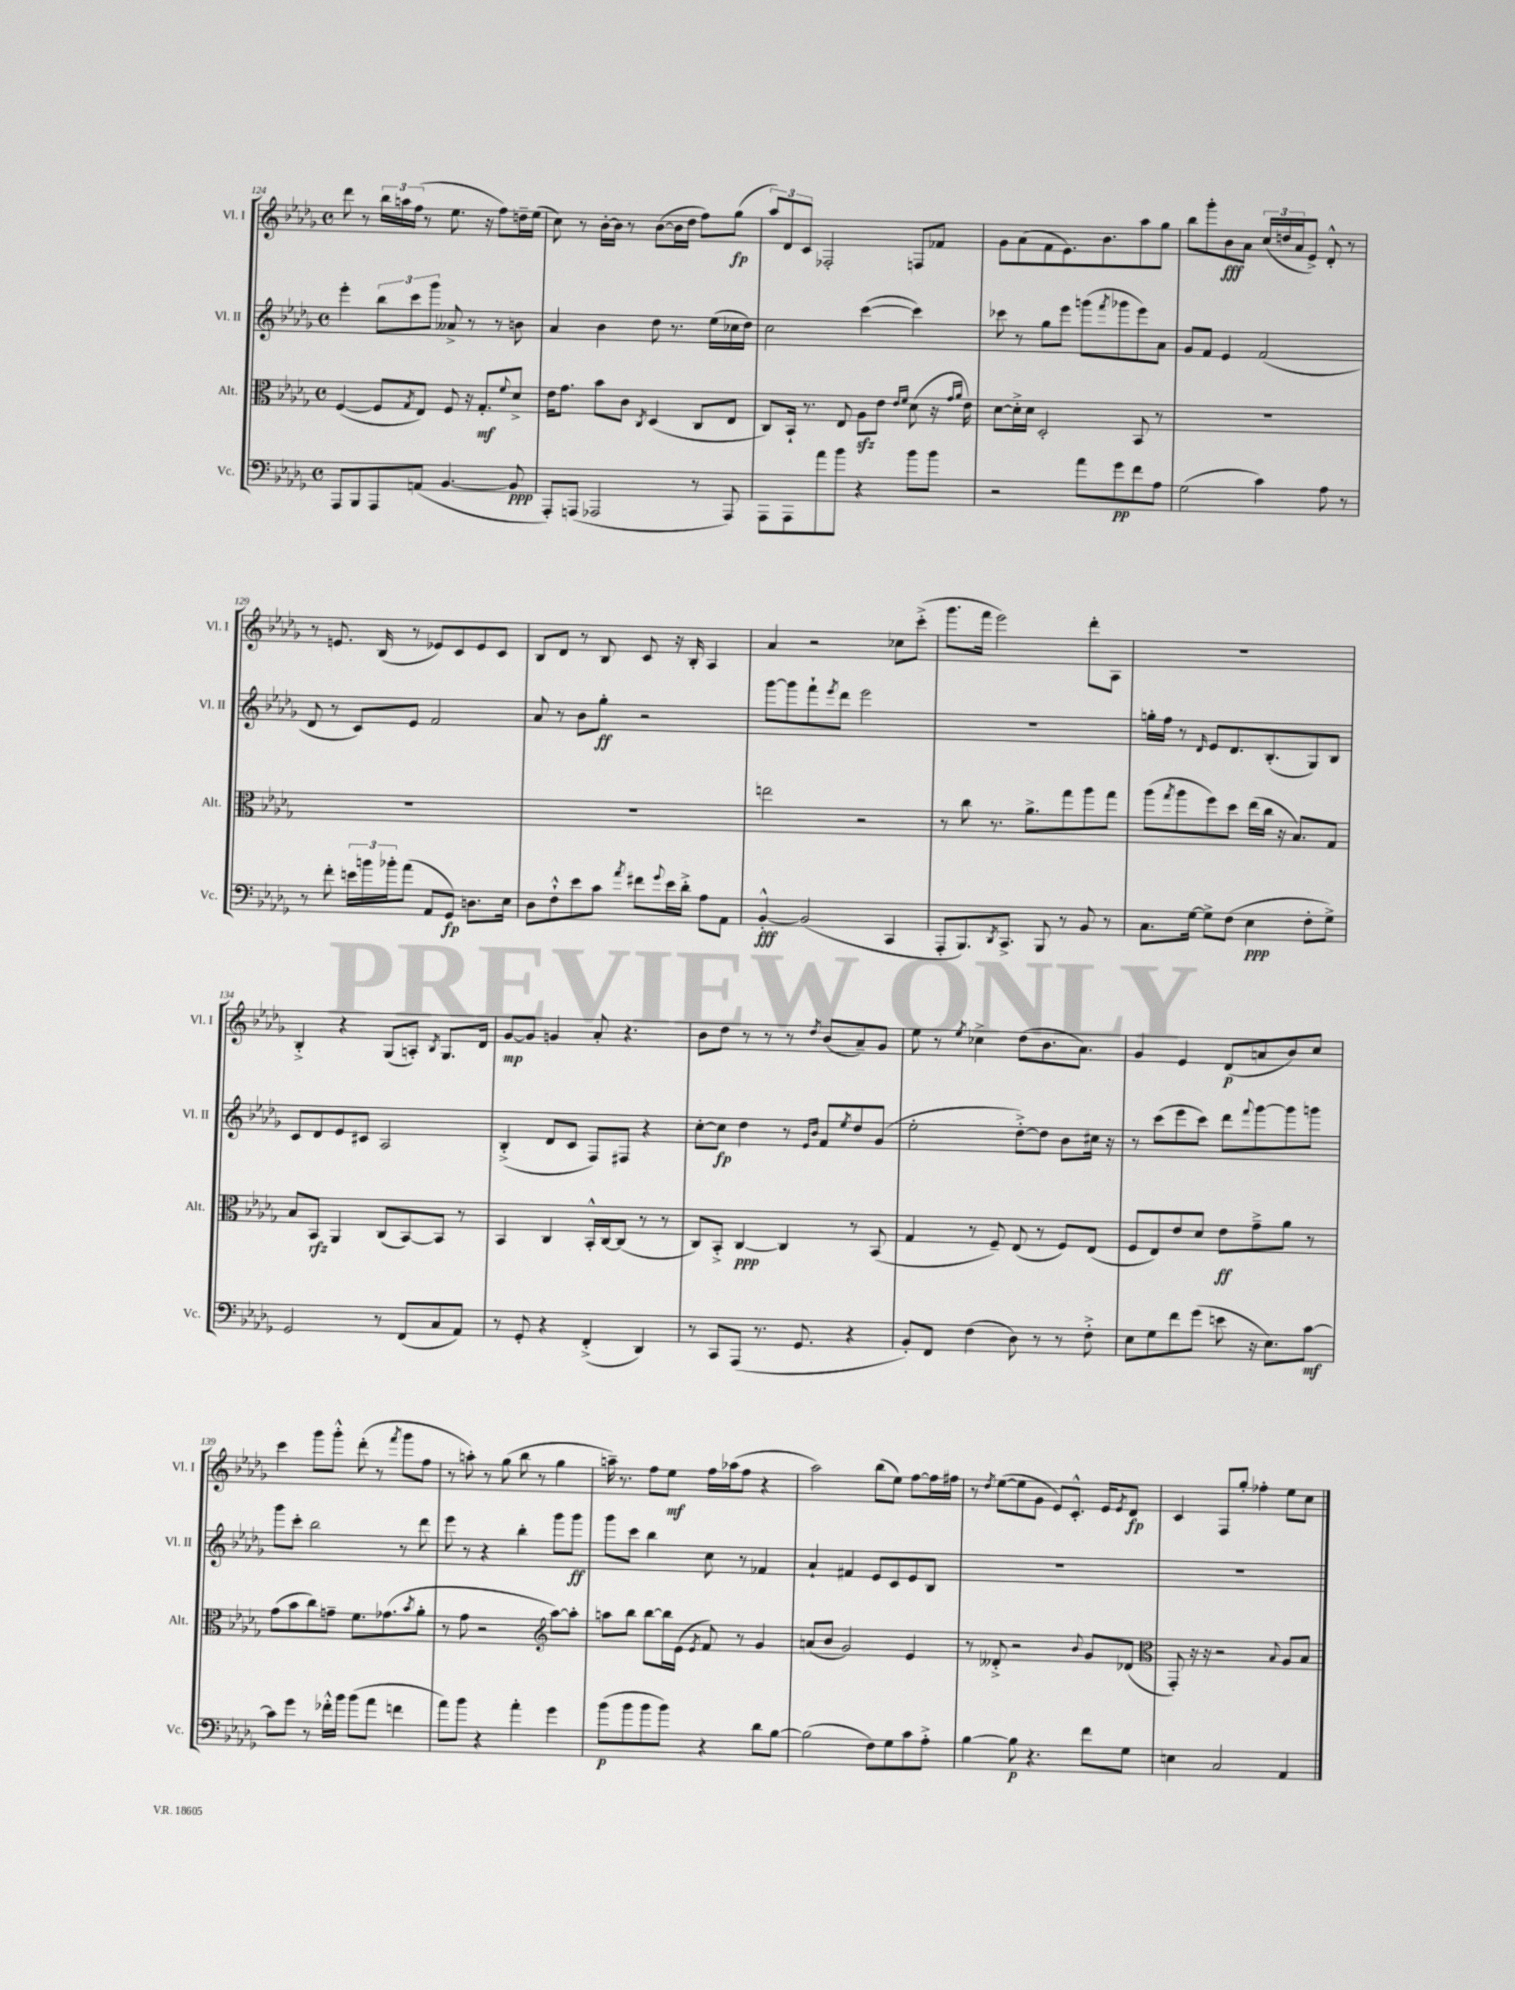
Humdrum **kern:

**kern	**dynam	**kern	**dynam	**kern	**dynam	**kern	**dynam
*part4	*part4	*part3	*part3	*part2	*part2	*part1	*part1
*staff4	*staff4	*staff3	*staff3	*staff2	*staff2	*staff1	*staff1
*I"Vc.	*	*I"Alt.	*	*I"Vl. II	*	*I"Vl. I	*
*I'Vc.	*	*I'Alt.	*	*I'Vl. II	*	*I'Vl. I	*
*clefF4	*	*clefC3	*	*clefG2	*	*clefG2	*
*k[b-e-a-d-g-]	*	*k[b-e-a-d-g-]	*	*k[b-e-a-d-g-]	*	*k[b-e-a-d-g-]	*
*M4/4	*	*M4/4	*	*M4/4	*	*M4/4	*
*met(c)	*	*met(c)	*	*met(c)	*	*met(c)	*
=124	=124	=124	=124	=124	=124	=124	=124
8AAA-/L	.	([4F/	.	4eee-'\	.	8ddd-\	.
8BBB-/	.	.	.	.	.	8r	.
8AAA-/	.	8F/L]	.	12bb-\L	.	24bb-\LL	.
.	.	.	.	.	.	24aan\	.
.	.	.	.	12ccc\	.	(24ff\JJ	.
.	.	8qG-/	.	.	.	.	.
(8AAn/J	.	8E-/J)	.	.	.	8r	.
.	.	.	.	12ggg-\J	.	.	.
[4.BB-/	.	8F/	.	8a--X^/	.	8.ee-\	.
.	.	16r	.	8r	.	.	.
.	.	8.G-'/L	mf	.	.	16r	.
.	.	.	.	8r	.	8ff\L)	.
.	.	8qqf/	.	.	.	.	.
8BB-/]	ppp	8d-^/J	.	8bn\	.	16ddn~\L	.
.	.	.	.	.	.	(16ee-\JJ	.
=125	=125	=125	=125	=125	=125	=125	=125
8AAA-'/L)	.	16e-\KL	.	4a-/	.	8cc\)	.
.	.	8.g-\J	.	.	.	.	.
(8AAAn/J	.	.	.	.	.	8r	.
2AAA-X/	.	8b-\L	.	4b-\	.	[16b-'\LL	.
.	.	.	.	.	.	16b-\JJ]	.
.	.	8c\J	.	.	.	8r	.
.	.	8qC/	.	.	.	.	.
.	.	(4D-/	.	8dd-\	.	([8b-\L	.
.	.	.	.	8.r	.	16b-\L]	.
.	.	.	.	.	.	16dd-\JJ	.
8r	.	8C/L	.	.	.	8ff\L)	.
.	.	.	.	(16ee-\LL	.	.	.
8AAA-/)	.	8E-/J	.	16cc-X\	.	(8gg-\J	fp
.	.	.	.	16dd-\JJ)	.	.	.
=126	=126	=126	=126	=126	=126	=126	=126
8AAA-\L	.	8C/L)	.	2cc\	.	12aa-/L)	.
.	.	.	.	.	.	12d-/	.
8AAA-\	.	16BB-`/Jk	.	.	.	.	.
.	.	.	.	.	.	12c/J	.
.	.	8.r	.	.	.	.	.
8a-\	.	.	.	.	.	2F-X'/	.
8b-\J	.	8E-/	.	.	.	.	.
4r	.	8A-zz\L	.	([4ccc\	.	.	.
.	.	8e-\J	.	.	.	.	.
.	.	16qqe-/LL	.	.	.	.	.
.	.	16qqf/JJ	.	.	.	.	.
8b-\L	.	(8d-\	.	4ccc\])	.	8Fn/L	.
8b-\J	.	16r	.	.	.	8f-X/J	.
.	.	16qqg-/LL	.	.	.	.	.
.	.	16qqa-/JJ	.	.	.	.	.
.	.	16e-\)	.	.	.	.	.
=127	=127	=127	=127	=127	=127	=127	=127
2r	.	[8d-\L	.	8ccc-X\	.	8g-\L	.
.	.	16d-'^\L]	.	8r	.	(8a-\	.
.	.	16d-\JJ	.	.	.	.	.
.	.	2D-'/	.	8gg-\L	.	8f\	.
.	.	.	.	8eee-\J	.	8.e-\)	.
8a-\L	.	.	.	(8gggn\L	.	.	.
.	.	.	.	.	.	8.b-\	.
.	.	.	.	8qfff/	.	.	.
8g-\	pp	.	.	8ggg-X\	.	.	.
8f\	.	8BB-/	.	8eee-\)	.	8aa-\	.
8A-\J	.	8r	.	8a-\J	.	8gg-\J	.
=128	=128	=128	=128	=128	=128	=128	=128
(2G-\	.	1r	.	8g-/L	.	8bb-\L	.
.	.	.	.	8f/J	.	8ggg-'\	.
.	.	.	.	4e-/	.	8b-\	fff
.	.	.	.	.	.	8a-\J	.
4c\)	.	.	.	(2f/	.	(24cc/LL	.
.	.	.	.	.	.	24ddn/	.
.	.	.	.	.	.	24a-/J	.
.	.	.	.	.	.	8e-^/J)	.
8A-\	.	.	.	.	.	8d-'^^/	.
8r	.	.	.	.	.	8r	.
!!LO:LB:g=z
=129	=129	=129	=129	=129	=129	=129	=129
8r	.	1r	.	8d-/	.	8r	.
8f'\	.	.	.	8r	.	8.en/	.
24en\LL	.	.	.	8c/L)	.	.	.
24bn\	.	.	.	.	.	.	.
.	.	.	.	.	.	(16B-/	.
24b-X'\J	.	.	.	.	.	.	.
(8a-\J	.	.	.	8e-/J	.	8r	.
8AA-/L	.	.	.	2f/	.	8e-X/L)	.
8GG-/J)	fp	.	.	.	.	8c/	.
8.Dn\L	.	.	.	.	.	8e-/	.
.	.	.	.	.	.	8c/J	.
16E-\Jk	.	.	.	.	.	.	.
=130	=130	=130	=130	=130	=130	=130	=130
8D-\L	.	1r	.	8a-/	.	8B-/L	.
8F`^^\	.	.	.	8r	.	8d-/J	.
8e-\	.	.	.	8b-\L	.	8r	.
8c\J	.	.	.	8gg-'\J	ff	8B-/	.
8qa-/	.	.	.	.	.	.	.
8f#X\L	.	.	.	2r	.	8c/	.
8qqg-/	.	.	.	.	.	.	.
16e-\L	.	.	.	.	.	16r	.
16d-'^\JJ	.	.	.	.	.	16B-'/	.
8A-\L	.	.	.	.	.	4A-/	.
8AA-\J	.	.	.	.	.	.	.
=131	=131	=131	=131	=131	=131	=131	=131
[4BB-'^^/	fff	2een\	.	[8ggg-\L	.	4a-/	.
.	.	.	.	8ggg-\]	.	.	.
(2BB-/]	.	.	.	8fff`\	.	2r	.
.	.	.	.	8qeee-/	.	.	.
.	.	.	.	8ddd-\J	.	.	.
.	.	2r	.	2eee-\	.	.	.
4CC/	.	.	.	.	.	8cc-X\L	.
.	.	.	.	.	.	(8ccc'^\J	.
=132	=132	=132	=132	=132	=132	=132	=132
8AAA-'/L	.	8r	.	1r	.	8.ggg-\L	.
8.BBB-/)	.	8cc\	.	.	.	.	.
.	.	.	.	.	.	16fff\Jk	.
.	.	8.r	.	.	.	2eee-\)	.
8qDD-/	.	.	.	.	.	.	.
8.CC^/J	.	.	.	.	.	.	.
.	.	8.a-^\L	.	.	.	.	.
8BBB-/	.	.	.	.	.	.	.
8r	.	8gg-\	.	.	.	.	.
8BB-/	.	8aa-\	.	.	.	8ddd-'\L	.
8r	.	8gg-\J	.	.	.	8A-\J	.
=133	=133	=133	=133	=133	=133	=133	=133
8.C\L	.	(8aa-\L	.	16ggn'\LL	.	1r	.
.	.	.	.	16ff\JJ	.	.	.
.	.	8qgg-/	.	.	.	.	.
.	.	8aa-\	.	8r	.	.	.
[16G-\Jk	.	.	.	.	.	.	.
.	.	.	.	16qqd-/	.	.	.
8G-^\L]	.	8ff\)	.	8e-/L	.	.	.
(8F\J	.	8dd-\J	.	8.d-/	.	.	.
4E-\	ppp	(16ee-\LL	.	.	.	.	.
.	.	16cc\JJ	.	(8.B-'/	.	.	.
.	.	16r	.	.	.	.	.
.	.	8.B-/L)	.	.	.	.	.
8F'\L	.	.	.	8G-/)	.	.	.
8G-^\J)	.	8G-/J	.	8B-/J	.	.	.
!!LO:LB:g=z
=134	=134	=134	=134	=134	=134	=134	=134
2GG-/	.	8B-/L	.	8c/L	.	4B-'^/	.
.	.	8BB-/J	rfz	8d-/	.	.	.
.	.	4AA-/	.	8e-/	.	4r	.
.	.	.	.	8c#X/J	.	.	.
8r	.	(8C/L	.	2A-/	.	(8G-/L	.
(8FF/L	.	[8BB-/)	.	.	.	8An'/J)	.
.	.	.	.	.	.	8qB-/	.
8C/	.	8BB-/J]	.	.	.	8.G-/L	.
8AA-/J)	.	8r	.	.	.	.	.
.	.	.	.	.	.	16d-/Jk	.
=135	=135	=135	=135	=135	=135	=135	=135
8r	.	4BB-/	.	(4B-'^/	.	[8g-/L	mp
8GG-'/	.	.	.	.	.	8g-/J]	.
4r	.	4C/	.	8d-/L	.	4gn/	.
.	.	.	.	8c/J	.	.	.
(4FF'^/	.	16BB-'^^/LL	.	8F/L)	.	8a-'/	.
.	.	[16C/J	.	.	.	.	.
.	.	(8C/J]	.	8F#X/J	.	4.r	.
4DD-/)	.	8r	.	4r	.	.	.
.	.	8r	.	.	.	.	.
=136	=136	=136	=136	=136	=136	=136	=136
8r	.	8C/L)	.	[8cc'\L	.	8b-\L	.
8CC/L	.	8BB-'^/J	.	8cc\J]	fp	8dd-\J	.
(8AAA-/J	.	[4C/	ppp	4dd-\	.	8r	.
8.r	.	.	.	.	.	8r	.
.	.	4C/]	.	8r	.	8r	.
8.GG-/	.	.	.	.	.	.	.
.	.	.	.	16qqe-/LL	.	.	.
.	.	.	.	16qqb-/JJ	.	8qdd-/	.
.	.	.	.	8f/L	.	(8b-/L	.
.	.	.	.	8qee-/	.	.	.
4r	.	8r	.	8dd-/	.	8a-~/)	.
.	.	(8BB-/	.	(8g-/J	.	8g-/J	.
=137	=137	=137	=137	=137	=137	=137	=137
8BB-'/L)	.	4G-/	.	2ee-'\	.	8ee-\	.
8FF/J	.	.	.	.	.	8r	.
.	.	.	.	.	.	8qee-/	.
(4F\	.	8r	.	.	.	4cc-X^\	.
.	.	8F~/)	.	.	.	.	.
8D-\)	.	(8E-/	.	[8dd-'^\L)	.	(8dd-\L	.
8r	.	8r	.	8dd-\J]	.	8.b-\	.
8r	.	8F/L)	.	8b-\L	.	.	.
.	.	.	.	.	.	8.a-\J)	.
8F'^\	.	(8E-/J	.	16cc#X\Jk	.	.	.
.	.	.	.	16r	.	.	.
=138	=138	=138	=138	=138	=138	=138	=138
8E-\L	.	8F/L	.	8r	.	4g-/	.
8G-\	.	8E-/)	.	(8ccc\L	.	.	.
8f\	.	8e-/	.	8eee-\	.	4e-/	.
(8g-\J	.	8d-/J	.	8ccc\J)	.	.	.
8en\	.	8e-\L	ff	8ddd-\L	.	(8d-/L	p
.	.	.	.	8qqfff/	.	.	.
16r	.	8g-~^\	.	[8ggg-\	.	8an/	.
8.E-\L)	.	.	.	.	.	.	.
.	.	8a-\J	.	8ggg-\]	.	8b-/)	.
[8c\J	mf	8r	.	8gggn\J	.	8cc/J	.
!!LO:LB:g=z
=139	=139	=139	=139	=139	=139	=139	=139
8c\L]	.	(8g-\L	.	8ggg-\L	.	4ccc\	.
8g-\J	.	8b-\	.	8ccc'\J	.	.	.
8r	.	8cc\)	.	2bb-\	.	8ggg-\L	.
16f-X'^^\LL	.	8gn~\J	.	.	.	8ggg-'^^\J	.
16b-\JJ	.	.	.	.	.	.	.
(8b-\L	.	8.f\L	.	.	.	(8ddd-'\	.
8a-\J	.	.	.	.	.	8r	.
.	.	(8.g-X\	.	.	.	.	.
.	.	.	.	.	.	8qfff/	.
4fn\	.	.	.	8r	.	8ggg-\L	.
.	.	8qb-/	.	.	.	.	.
.	.	8a-'\J	.	8ddd-\	.	8ff\J	.
=140	=140	=140	=140	=140	=140	=140	=140
8a-\L)	.	8r	.	8eee-\	.	8r	.
8b-\J	.	8g-\	.	8r	.	8aan'\)	.
4r	.	2r	.	4r	.	8r	.
.	.	.	.	.	.	(8gg-\	.
4a-'\	.	.	.	4bb-'\	.	8bb-\	.
.	.	.	.	.	.	8r	.
*	*	*clefG2	*	*	*	*	*
4g-\	.	[8aa-\L)	.	8ggg-\L	.	4gg-\	.
.	.	8aa-'\J]	.	8ggg-\J	ff	.	.
=141	=141	=141	=141	=141	=141	=141	=141
(8b-\L	p	8aan\L	.	8ggg-\L	.	16aan~\)	.
.	.	.	.	.	.	8.r	.
8b-\	.	8bb-\J	.	8ccc\J	.	.	.
8b-\	.	[8bb-\L	.	4bb-\	.	8ff\L	.
8b-\J)	.	16bb-\L]	.	.	.	8ee-\J	mf
.	.	(16e-\JJ	.	.	.	.	.
.	.	8qe-/	.	.	.	.	.
4r	.	8f/)	.	8cc\	.	16ff\LL	.
.	.	.	.	.	.	(16aa-X\J	.
.	.	8r	.	8r	.	8ff\J	.
8d-\L	.	4g-/	.	4f-X/	.	4r	.
[8B-\J	.	.	.	.	.	.	.
=142	=142	=142	=142	=142	=142	=142	=142
(2B-\]	.	(8an/L	.	4a-`/	.	2aa-\)	.
.	.	8b-/J	.	.	.	.	.
.	.	2g-/)	.	4f#X/	.	.	.
8F\L)	.	.	.	8e-/L	.	(8bb-\L	.
8G-\	.	.	.	8c/	.	8ee-\J)	.
8c\	.	4e-/	.	8e-/	.	[8ff\L	.
8A-'^\J	.	.	.	8B-/J	.	16ff\L]	.
.	.	.	.	.	.	16ff#X\JJ	.
=143	=143	=143	=143	=143	=143	=143	=143
[4B-\	.	8r	.	1r	.	8r	.
.	.	.	.	.	.	8qdd-/	.
.	.	8d--X'^/	.	.	.	([8ee-\L	.
8B-\]	p	2r	.	.	.	8ee-\]	.
4.r	.	.	.	.	.	8g-\J	.
.	.	.	.	.	.	8e-/L)	.
.	.	.	.	.	.	8.c'^^/J	.
.	.	8qqb-/	.	.	.	.	.
8f\L	.	8g-/L	.	.	.	.	.
.	.	.	.	.	.	16e-/KL	.
.	.	.	.	.	.	8qe-/	.
8G-\J	.	(8d-X/J	.	.	.	8d-/J	fp
=144	=144	=144	=144	=144	=144	=144	=144
*	*	*clefC3	*	*	*	*	*
4En\	.	8GG-'/)	.	1r	.	4c/	.
.	.	16r	.	.	.	.	.
.	.	16r	.	.	.	.	.
2C/	.	2r	.	.	.	8F/L	.
.	.	.	.	.	.	8gg-'/J	.
.	.	.	.	.	.	4ff-X'\	.
.	.	8qqB-/	.	.	.	.	.
4AA-/	.	8A-/L	.	.	.	8ee-\L	.
.	.	8B-/J	.	.	.	8cc\J	.
==	==	==	==	==	==	==	==
*-	*-	*-	*-	*-	*-	*-	*-
